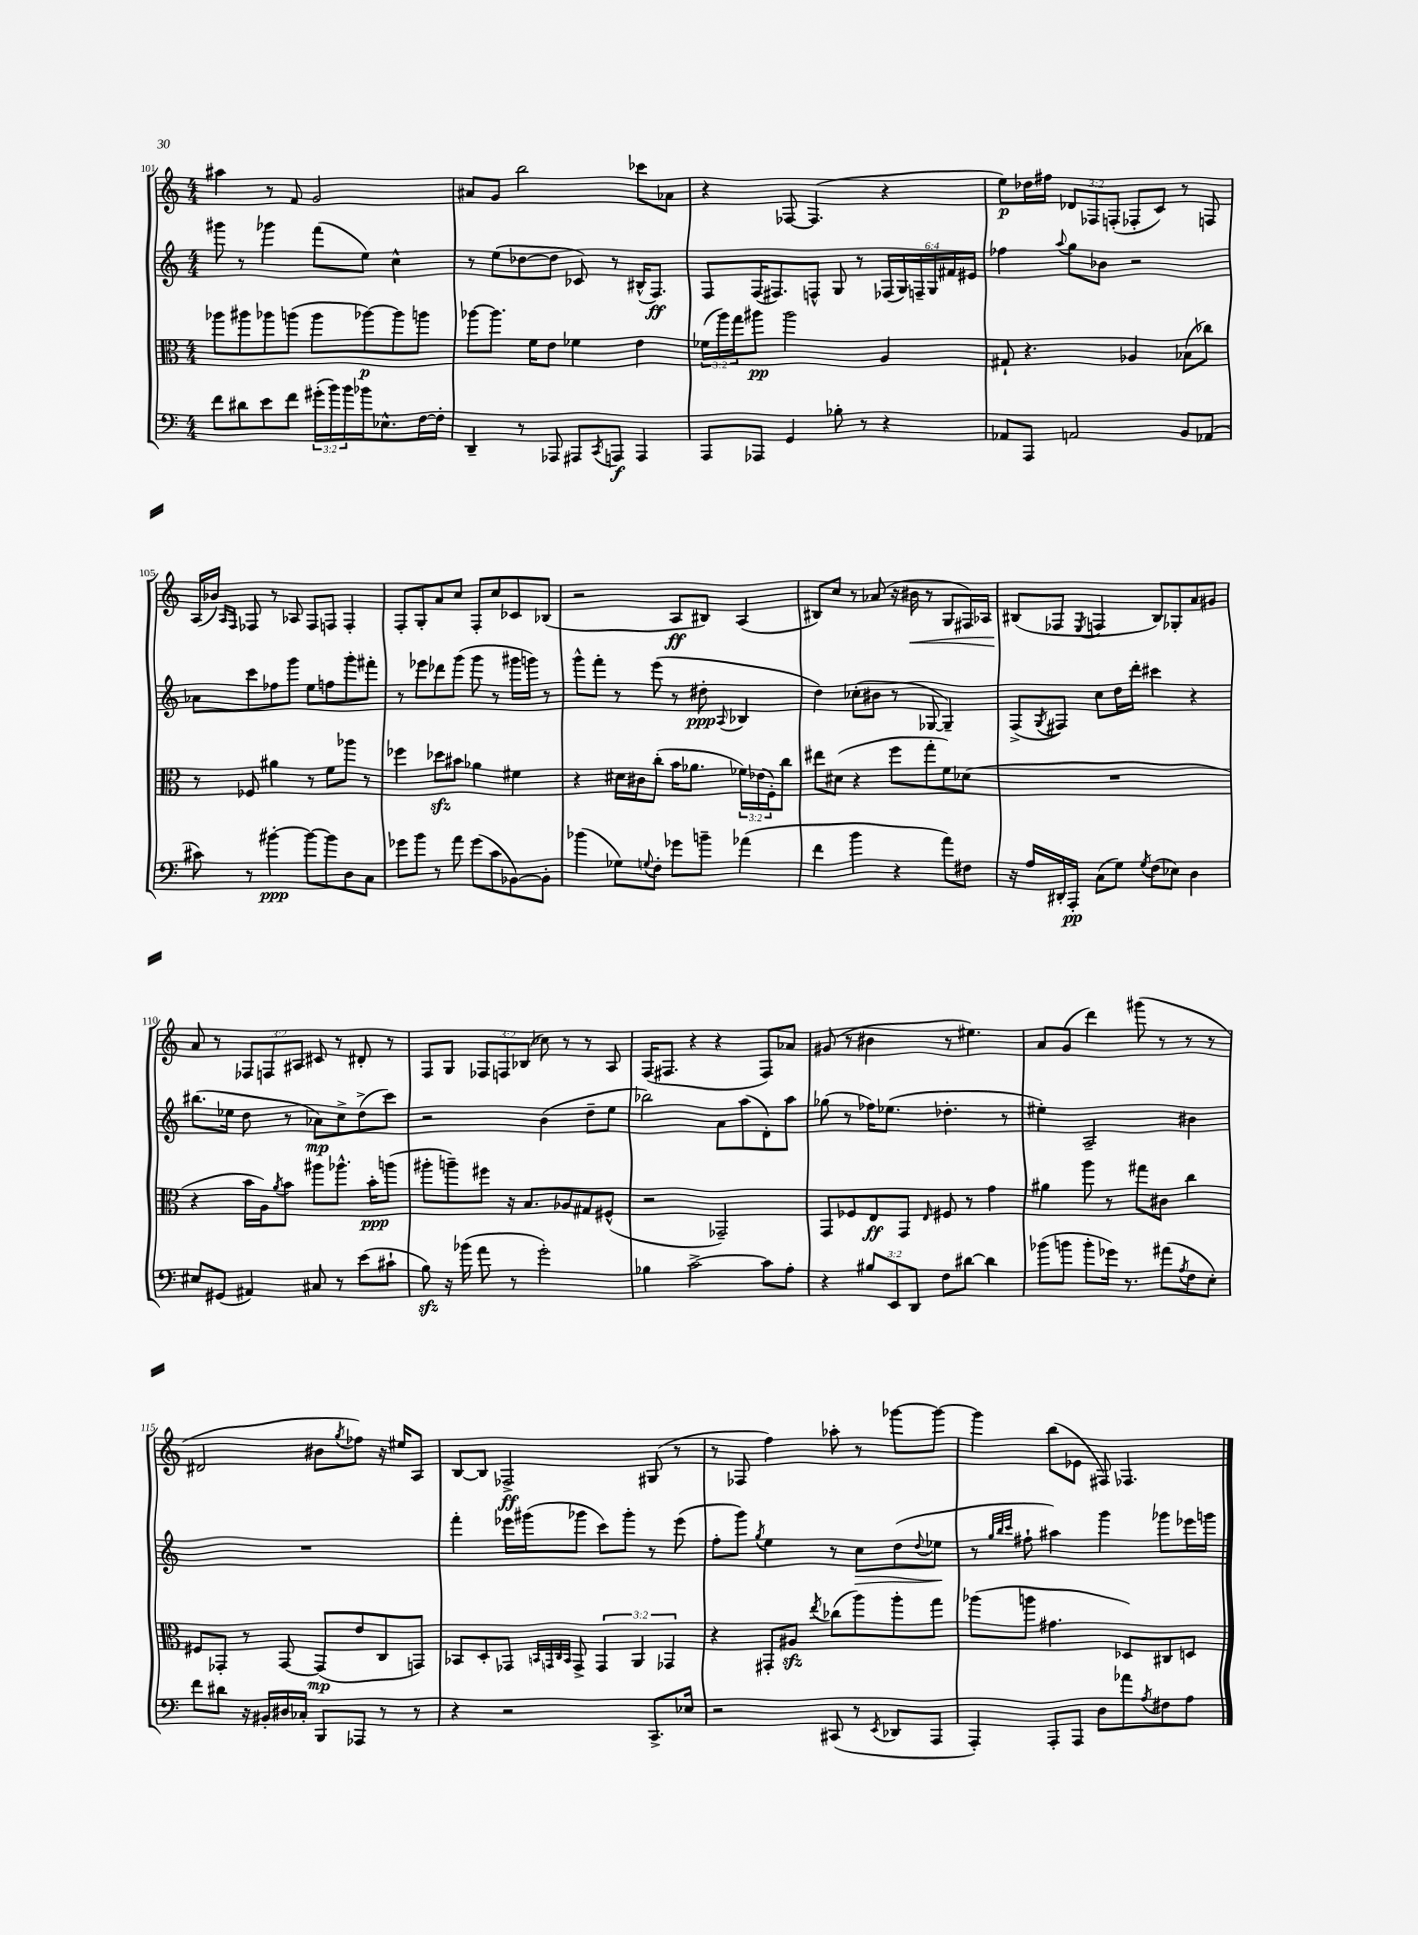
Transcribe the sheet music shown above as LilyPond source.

<<
\new StaffGroup <<
\new Staff = "s0" {
    \clef treble \key c \major \numericTimeSignature \time 4/4 \override Staff.TupletNumber.text = #tuplet-number::calc-fraction-text
    ais''4 r8 f'8 g'2 |
    ais'8 g'8 b''2 ces'''8 aes'8 |
    r4 fes8~ fes4.( r4 |
    e''8\p) des''16 fis''16 \tuplet 3/2 { des'8 fes8 f8-.( } fes8-. c'8) r8 f8 |
    a16( bes'16) \grace { a16 f16 } fes8 r8 aes8 fes8 f8 f4-. |
    f8-. g8-. a'8 c''8 f8-. c''8 ces'8 bes8( |
    r2 a8\ff bis8) a4( |
    bis8) c''8 r8 aes'8( r16 bis'16\< r8 g8 fis16) aes16 |
    bis8\!( fes8 \acciaccatura { e8 } f4 bis8) ges8-. a'8 gis'8 |
    a'8 r8 \tuplet 3/2 { fes8 f8 ais8 } cis'8 r8 dis'8-. r8 |
    f8 g8 \tuplet 3/2 { fes8 f8 bes8( } ces''8) r8 r8 a8 |
    f16( fis8. r4 r4 fis8) aes'8 |
    gis'8( r8 bis'4 r8 eis''4.) |
    a'8 g'8( d'''4) gis'''8( r8 r8 r8 |
    dis'2 bis'8 \acciaccatura { g''8 } fes''8) r16 eis''16 a8 |
    b8~ b8 fes2->\ff gis8( r8 |
    r8 fes8 f''4) aes''8-. r8 ges'''8~ ges'''8~ |
    ges'''4 b''8( ees'8 fis8) fes4. \bar "|." |
}
\new Staff = "s1" {
    \clef treble \key c \major \numericTimeSignature \time 4/4 \override Staff.TupletNumber.text = #tuplet-number::calc-fraction-text
    gis'''8 r8 ges'''4 f'''8( e''8) c''4-^ |
    r8 e''8( des''8~ des''8 ces'8) r8 bis16-^( f8.\ff) |
    f8 f16( fis8.) f8-^ g8 r8 \tuplet 6/4 { fes16( g16) f16-- g16 fis'16 eis'16 } |
    fes''4 \appoggiatura { a''8 } g''8 bes'8 r2 |
    aes'8 c'''8 fes''8 g'''8 e''8 f''8 g'''8-. fis'''8-. |
    r8 ees'''8 des'''8 g'''8( g'''8 r8 gis'''16 g'''16) r8 |
    g'''8-^ f'''8-. r8 e'''8( r8 dis''8-.\ppp \appoggiatura { a8 } bes4 |
    d''4) ces''8-.( bis'8 r8 ges8~ ges4--) |
    f8->( \acciaccatura { g8 } fis8) c''8 d''16 d'''16-. cis'''4 r4 |
    bis''8.( ees''16 d''8 r8 aes'8\mp) c''8-> d''8->( c'''8) |
    r2 b'4( d''8-- e''8 |
    bes''2) a'8 a''8( d'8-.) a''8 |
    ges''8( r8 fes''16) ees''8.( des''4.-. r8 |
    eis''4-.) a2-- bis'4 |
    R1 |
    f'''4-. ees'''16 gis'''16( ges'''8 c'''8) ges'''8-. r8 ees'''8( |
    f''8-. g'''8) \acciaccatura { g''8 } e''4 r8 c''8\> d''8( \appoggiatura { d''8 } ees''8\! |
    r8 \grace { g''32 b''32 c'''32 } fis''8-! ais''4) g'''4 ges'''8 ees'''16 g'''16 \bar "|." |
}
\new Staff = "s2" {
    \clef alto \key c \major \numericTimeSignature \time 4/4 \override Staff.TupletNumber.text = #tuplet-number::calc-fraction-text
    aes''8 ais''8 aes''8 a''8( a''8 aes''8~\p) aes''8 a''8 |
    aes''8~ aes''8. f'16 e'8 fes'4 e'4 |
    \tuplet 3/2 { fes'16( a''16) g''16 } ais''8\pp ais''2 a4 |
    gis8-! r4. aes4 bes8( ces''8) |
    r8 fes8 ais'4 r8 f'8 aes''8 r8 |
    fes''4 des''8\sfz bis'8 aes'4 fis'4 |
    r4 dis'16 cis'16 c''8-.( b'16 aes'8. \tuplet 3/2 { fes'16) ees'16( f16-.) } c''8 |
    eis''8 dis'8( r4 f''8 g''8-. f'8) des'8( |
    R1 |
    r4 b'16 a16) \acciaccatura { a'8 } b'8 ais''8 aes''8.-^ b'16-.\ppp a''8( |
    ais''8-. a''8--) fis''8 r16 b8. aes8 gis8 fis8-^( |
    r2 ges,2--) |
    g,8 fes8 e8\ff g,8 \grace { e16 } fis8 r8 g'4 |
    ais'4 a''8 r8 gis''8 cis'8 c''4 |
    fis8 ges,8-. r8 ges,8~ ges,8\mp( e'8 c8 g,8) |
    bes,8 d8-. ges,8 \grace { b,32 g,32 c32 b,32 } g,8-> \tuplet 3/2 { g,4 a,4 ges,4 } |
    r4 gis,8-. ais8\sfz \acciaccatura { e''8 } ces''8( a''8) a''8-. g''8 |
    aes''8( a''8 gis'4. des8) cis8 d8 \bar "|." |
}
\new Staff = "s3" {
    \clef bass \key c \major \numericTimeSignature \time 4/4 \override Staff.TupletNumber.text = #tuplet-number::calc-fraction-text
    f'8 dis'8 e'8 f'8 \tuplet 3/2 { gis'16-.( b'16) b'16 } bes'16 ees8.-^ f16~ f16-. |
    d,4-- r8 aes,,8 ais,,8 \acciaccatura { c,8 } a,,8\f a,,4 |
    a,,8 aes,,8 g,4 bes8-. r8 r4 |
    aes,8 a,,8 a,2 b,8 aes,8( |
    cis'8) r8 bis'4~-.\ppp bis'8~ bis'8 d8 c8 |
    ges'8 b'8 r8 a'8 ges'8( c'8 bes,8~) bes,8-. |
    bes'4( ges8) \appoggiatura { g8 } f8-. ges'8 b'8-- aes'4( |
    f'4 b'4 r4 a'8) fis8 |
    r16 a16 dis,16-. a,,16-.\pp c8( g8) \acciaccatura { g8 } f8( ees8) d4 |
    eis8 gis,8( ais,4) cis8 r8 e'8( cis'8-! |
    b8\sfz) r16 bes'16( a'8 r8 g'2-.) |
    bes4 c'2~-> c'8 a8-. |
    r4 \tuplet 3/2 { bis8 e,8 d,8 } f8 dis'8~ dis'4 |
    bes'8( b'8 b'8-. ges'16) r8. ais'8( \acciaccatura { a8 } f8 e8-.) |
    f'8 dis'8 r16 bis,16-. dis16 ces16-. b,,8 aes,,8 r8 r8 |
    r4 r2 c,8.-> ees16 |
    r2 cis,8( r8 \acciaccatura { e,8 } des,8 a,,8 |
    a,,4-.) a,,8-. a,,8 d8 aes'8 \acciaccatura { a8 } fis8 a8 \bar "|." |
}
>>
>>
\layout { \context { \Score currentBarNumber = #101 } }
